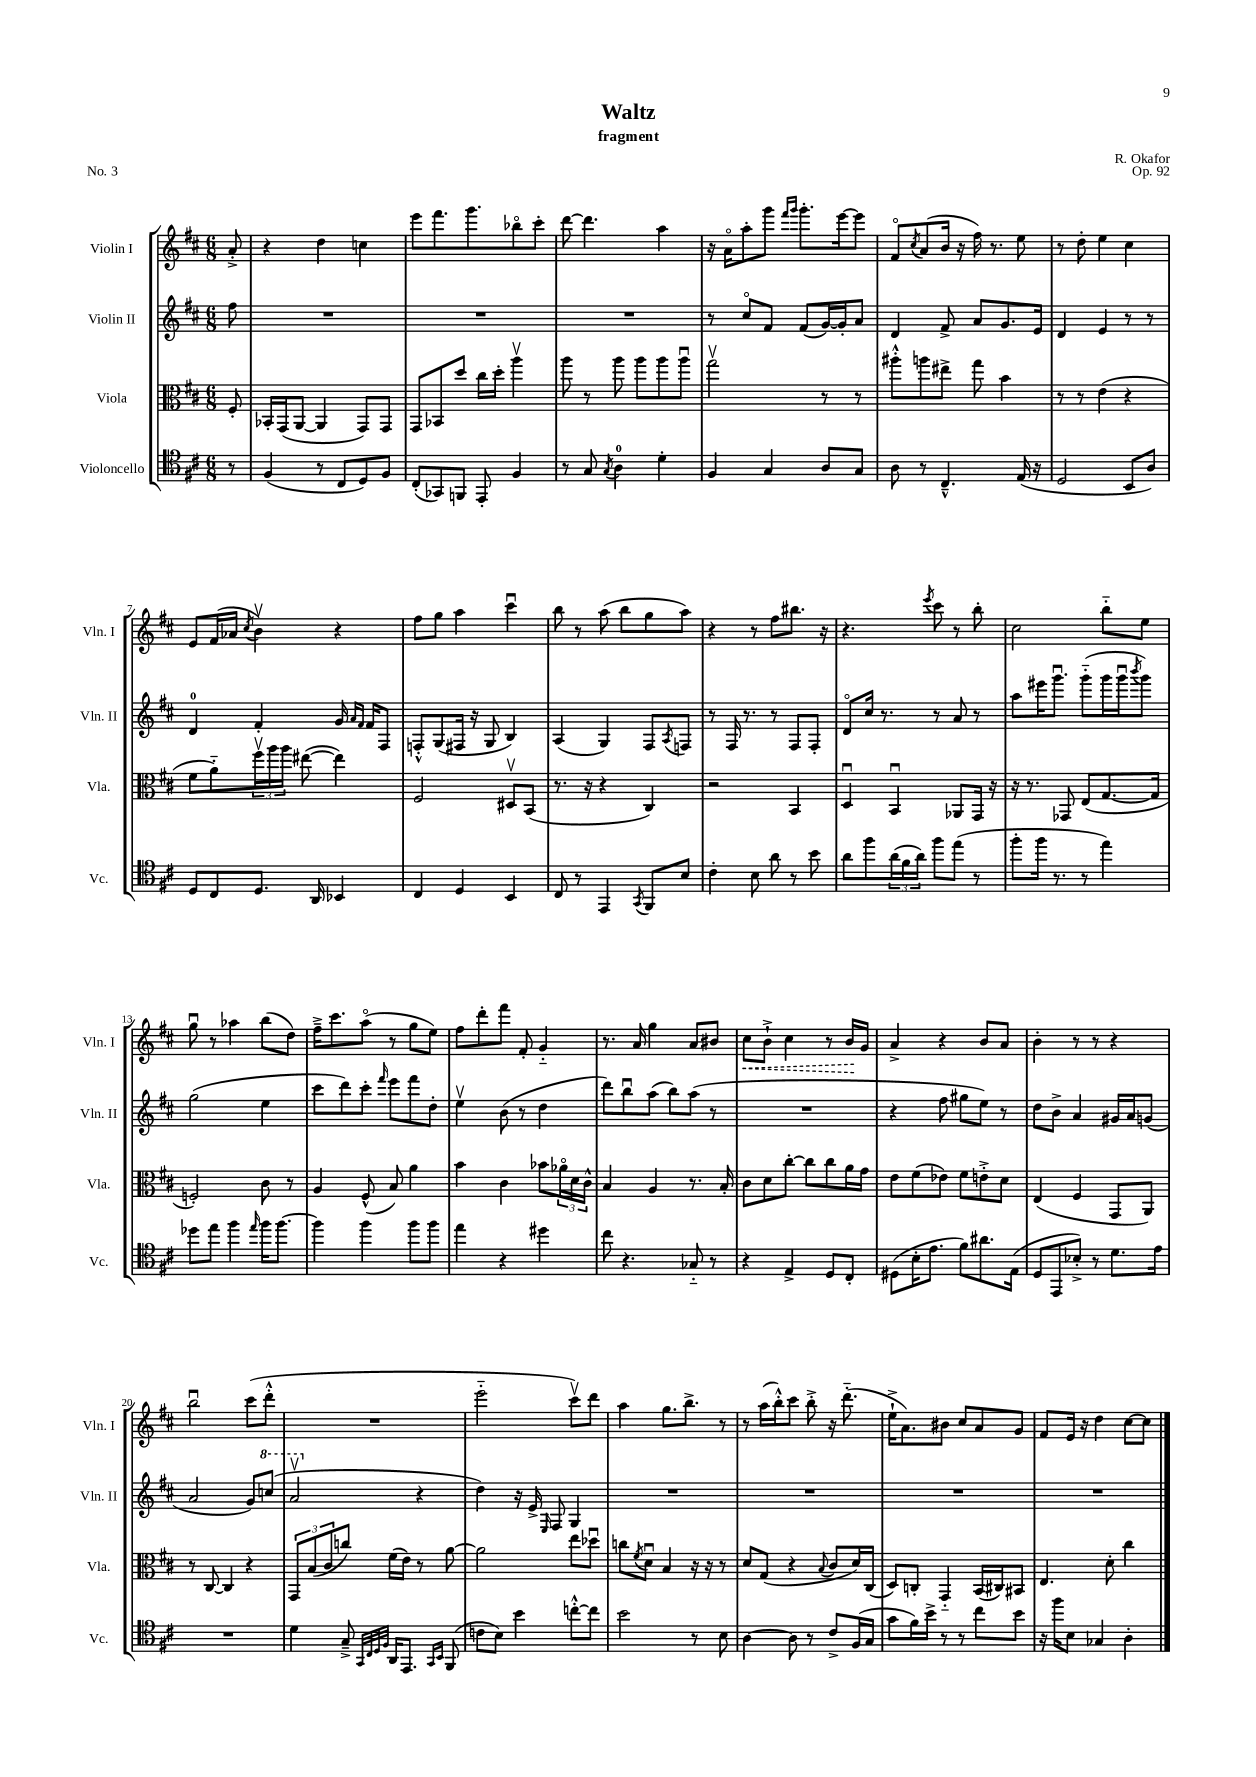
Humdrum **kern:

**kern	**kern	**kern	**kern
*staff4	*staff3	*staff2	*staff1
*clefC4	*clefC3	*clefG2	*clefG2
*k[f#c#]	*k[f#c#]	*k[f#c#]	*k[f#c#]
*M6/8	*M6/8	*M6/8	*M6/8
8r	8F#'	8ff#	8a'^
=	=	=	=
(4F#	16BB-'	2.r	4r
.	(16GG	.	.
.	[8AA	.	.
8r	4AA]	.	4dd
8C#	.	.	.
8D)	8GG)	.	4cc
8F#	8GG	.	.
=	=	=	=
(8C#'	8GG	2.r	8eee
8GG-)	8BB-	.	8.fff#
8FF	8dd	.	.
.	.	.	8.ggg
8EE'	16cc#	.	.
.	16dd'	.	.
4F#	4aav	.	8bb-o
.	.	.	8ccc#'
=	=	=	=
8r	8aa	2.r	[8ddd
8G	8r	.	4.ddd]
8qG	.	.	.
4A	8aa	.	.
.	8aa	.	.
4d'	8aa	.	4aa
.	8aau	.	.
=	=	=	=
4F#	2ggv	8r	16r
.	.	.	16ao
.	.	8cc#o	8aa'
4G	.	8f#	8ggg
.	.	.	16qqfff#
.	.	.	16qqggg
.	.	(8f#	8.ggg'
8A	8r	[16g)	.
.	.	16g']	[16eee
8G	8r	8a	8eee]
=	=	=	=
8A	8aa#'^^	4d	8f#o
.	.	.	8qcc#
8r	8aa	.	(8a
4.C#~^^	8ee#^	8f#^	16b
.	.	.	16r
.	8gg	8a	16ff#)
.	.	.	8.r
.	4b	8.g	.
(16E	.	.	8ee
16r	.	16e	.
=	=	=	=
2D	8r	4d	8r
.	8r	.	8dd'
.	(4e	4e	4ee
8BB	4r	8r	4cc#
8A)	.	8r	.
=	=	=	=
8D	8f#	4d	8e
8C#	8a'~)	.	(16f#
.	.	.	16a-
.	.	.	8qcc#
8.D	24ff#v	4f#'	4bv)
.	24aa	.	.
.	24aa	.	.
.	([8ee#	.	.
16AA	.	.	.
4BB-	4ee#])	16g	4r
.	.	16qqa	.
.	.	16qqf#	.
.	.	16f#	.
.	.	8F#	.
=	=	=	=
4C#	2F#	8F'^^	8ff#
.	.	(8G	8gg
4D	.	16F#	4aa
.	.	16r	.
.	.	8G	.
4BB	8D#v	4B)	4ccc#u
.	(8BB	.	.
=	=	=	=
8C#	8.r	(4A	8bb
8r	.	.	8r
.	16r	.	.
4EE	4r	4G)	(8aa
.	.	.	8bb
8qGG	.	.	.
8FF#	4C#)	8F#	8gg
.	.	8qA	.
8B	.	8F	8aa)
=	=	=	=
4c#'	2r	8r	4r
.	.	16F#	.
.	.	8.r	.
8B	.	.	8r
8a	.	8r	8ff#
8r	4BB	8F#	8.bb#
8b	.	8F#'	.
.	.	.	16r
=	=	=	=
8a	4Du	8do	4.r
8ff#	.	16cc#	.
.	.	8.r	.
(24a	4BBu	.	.
24f#	.	.	.
24a)	.	.	.
.	.	.	8qeee
8ff#	.	8r	8ccc#
(8ee	8AA-	8a	8r
8r	16GG	8r	8bb'
.	16r	.	.
=	=	=	=
8ff#'	16r	8aa	2cc#
.	8.r	.	.
16ff#	.	16eee#	.
8.r	.	8.gggu	.
.	8GG-	.	.
8r	(8E	(8ggg'~	.
4ee)	[8.G	16ggg	8bb'~
.	.	16gggu	.
.	.	8qbbb	.
.	.	8ggg)	8ee
.	16G]	.	.
=	=	=	=
8dd-	2F')	(2gg	8ggu
8ee	.	.	8r
4ff#	.	.	4aa-
16qqee	.	.	.
16ff#	8c#	4ee	(8bb
[8.ff#	.	.	.
.	8r	.	8dd)
=	=	=	=
4ff#]	4A	8ccc#	16ff#~^
.	.	.	8.ccc#
.	.	8ddd)	.
4ff#	(8F#^^	8ccc#'	(8aao
.	.	16qqfff#	.
.	8B)	8eee	8r
8ff#	4a	8fff#	8gg
8ff#	.	8dd'	8ee)
=	=	=	=
4ee	4b	4eev	8ff#
.	.	.	8ddd'
4r	4c#	(8b	8fff#
.	.	8r	8f#'
4dd#	8b-	4dd	4g'~
.	24a-o	.	.
.	24d	.	.
.	24c#^^	.	.
=	=	=	=
8cc#	4B	8ddd)	8.r
4.r	.	8bbu	.
.	.	.	16a
.	4A	(8aa	4gg
.	.	8bb)	.
8G-'~	8.r	(8aa	8a
8r	.	8r	8b#
.	16B'	.	.
=	=	=	=
4r	8c#	2.r	8cc#
.	8d	.	8b`^
4E^	[8cc#'	.	4cc#
.	8cc#]	.	.
8D	8cc#	.	8r
8C#'	16a	.	16b
.	16g	.	16g
=	=	=	=
(8D#	8e	4r	4a^
16B'	(8f#	.	.
8.e	.	.	.
.	8e-)	8ff#	4r
8f#)	8f#	8gg#	.
8.a#	8e'^	8ee)	8b
.	8d	8r	8a
(16E	.	.	.
=	=	=	=
8D	(4E	8dd	4b'
8EE	.	8b^	.
8B-'^)	4F#	4a	8r
8r	.	.	8r
8.d	8GG	16g#	4r
.	.	16a	.
.	8AA)	(8g	.
16e	.	.	.
=	=	=	=
2.r	8r	2a	2bbu
.	[8C#	.	.
.	4C#]	.	.
.	4r	8g)	(8ccc#
.	.	(8ccc	8ddd'^^
=	=	=	=
4d	12GG	2aav	2.r
.	(12B	.	.
.	12c#	.	.
8G~^	8cc)	.	.
32qqGG	.	.	.
32qqC#	.	.	.
32qqD	.	.	.
32qqF#	.	.	.
16AA	(16f#	.	.
8.EE	16e)	.	.
.	8r	4r	.
16qqGG	.	.	.
16qqBB	.	.	.
(8FF#	[8a	.	.
=	=	=	=
8c	2a]	4dd)	2eee'~
8B)	.	.	.
4b	.	16r	.
.	.	16e^	.
.	.	16qqE	.
.	.	8F#	.
[8cc'^^	8ee	4G	8ccc#v)
8cc]	8dd-u	.	8ddd
=	=	=	=
2b	8cc	2.r	4aa
.	8qf#	.	.
.	8du	.	.
.	4B	.	8.gg
.	.	.	8.bb^
8r	16r	.	.
.	16r	.	.
8B	8r	.	8r
=	=	=	=
[4A	8d	2.r	8r
.	(8G	.	(16aa
.	.	.	16bb'^^)
8A]	4r	.	8ccc#
8r	.	.	8bb'^
.	8qqB	.	.
8c#^	8c#	.	16r
.	.	.	(8.ddd'~
(16F#	16d)	.	.
16G	(16C#	.	.
=	=	=	=
8g	8D)	2.r	16ee`^
.	.	.	8.a)
16f#)	8C'	.	.
16b^	.	.	.
8r	4GG'~	.	8b#
8r	.	.	8cc#
8cc#	(16BB	.	8a
.	16C#)	.	.
8b	8BB#	.	8g
=	=	=	=
16r	4.E	2.r	8f#
16ff#	.	.	.
8B	.	.	16e
.	.	.	16r
4G-	.	.	4dd
.	8d'	.	.
4A'	4cc#	.	[8cc#
.	.	.	8cc#]
==	==	==	==
*-	*-	*-	*-
